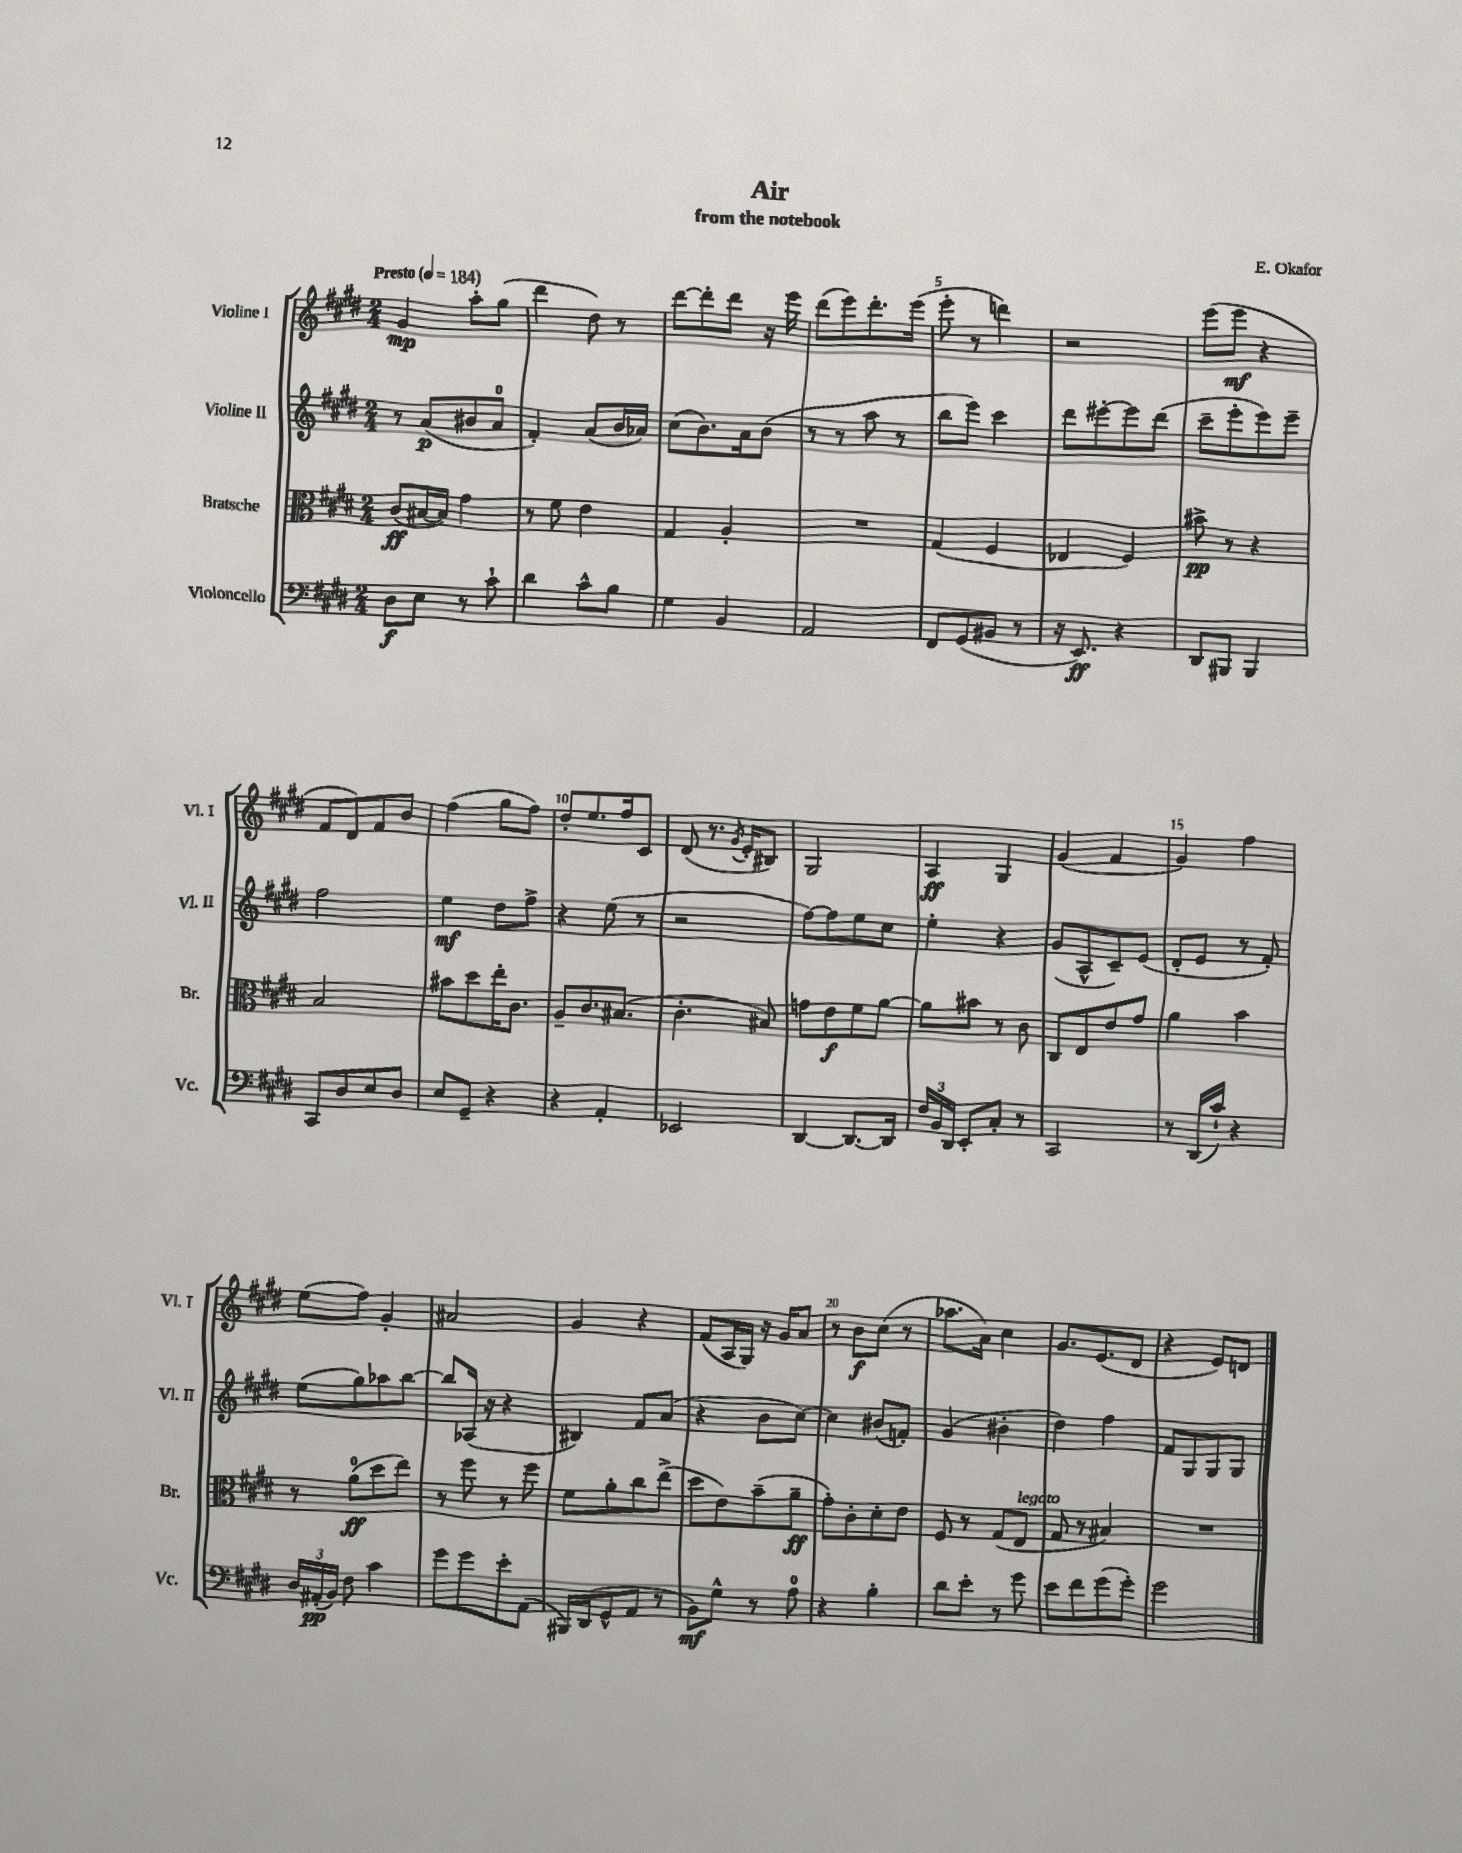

**kern	**kern	**kern	**kern
*staff4	*staff3	*staff2	*staff1
*clefF4	*clefC3	*clefG2	*clefG2
*k[f#c#g#d#]	*k[f#c#g#d#]	*k[f#c#g#d#]	*k[f#c#g#d#]
*M2/4	*M2/4	*M2/4	*M2/4
*MM184	*MM184	*MM184	*MM184
8D#\L	(8c#/L	8r	4g#/
8E\J	[16B#/L	(8a/L	.
.	16B#/]JJ)	.	.
8r	4g#\	8b#/	8aa'\L
8c#`\	.	8a/J	(8gg#\J
=	=	=	=
4d#\	8r	4f#'/)	4ddd#\
.	8f#\	.	.
8c#^^\L	4e\	(8a/L	8dd#\)
8B\J	.	16b/L	8r
.	.	16a-/JJ)	.
=	=	=	=
4G#\	4G#/	(8cc#\L	[8ddd#\L
.	.	8.b\)	8ddd#'\]
4BB/	4A'/	.	8ddd#\J
.	.	16a\k	.
.	.	(8b\J	16r
.	.	.	16eee\
=	=	=	=
2AA/	2r	8r	(8ddd#\L
.	.	8r	8eee\)
.	.	8aa\	8.ddd#'\
.	.	8r	.
.	.	.	(16eee\Jk
=	=	=	=
8FF#/L	(4G#/	8bb\L	8eee'\
(8GG#/	.	8eee\J)	8r
8BB#/J	4F#/	4ccc#\	4ddd\)
8r	.	.	.
=	=	=	=
16r	4E-/	8ddd#\L	2r
8.EE/)	.	.	.
.	.	[8eee#'\	.
4r	4F#/)	8eee#\]	.
.	.	(8ddd#\J	.
=	=	=	=
8DD#/L	8b#^\	8ccc#~\L	(8eee\L
8BBB#/J	8r	8eee'\	8eee\J
4BBB#/	4r	8eee\)	4r
.	.	8eee~\J	.
=	=	=	=
8CC#/L	2B/	2ff#\	8f#/L
8D#/	.	.	8d#/)
8E/	.	.	8f#/
8D#/J	.	.	8b/J
=	=	=	=
8E/L	8b#\L	4ee\	(4ff#\
8GG#~/J	8dd#\	.	.
4r	16ee'\K	8dd#\L	8gg#\L
.	8.c#\J	.	.
.	.	8ff#^\J	8ff#\J)
=	=	=	=
4r	8A~/L	4r	8dd#'/L
.	8.c#/	.	8.ee/
4AA'/	.	(8ee\	.
.	(8.B#/J	.	16ff#/k
.	.	8r	8c#/J
=	=	=	=
2EE-/	4.c#'\	2r	(8d#/
.	.	.	8.r
.	.	.	8qg#/
.	.	.	16e'/LK
.	8B#/)	.	8B#/J)
=	=	=	=
[4DD#/	8g\L	[8ff#\L)	2G#/
.	8e\	8ff#\]	.
8.DD#/_L	8f#\	8ee\	.
.	[8a\J	8cc#\J	.
16DD#/]Jk	.	.	.
=	=	=	=
24F#/LL	8a\]L	4ee'\	4A/
24BB/	.	.	.
24DD#/JJ	.	.	.
8EE'/L	8b#\J	.	.
8C#'/J	8r	4r	4G#/
8r	8c#\	.	.
=	=	=	=
2CC#/	8C#/L	(8g#/L	(4g#/
.	8E/	8A^^/	.
.	8e/	8c#~/)	4f#/
.	8g#/J	(8e/J	.
=	=	=	=
8r	4a\	8d#'/L	4g#/)
(16DD#/LL	.	8e/J	.
16c#`/JJ)	.	.	.
4r	4b\	8r	4ff#\
.	.	8f#'/)	.
=	=	=	=
24D#/LL	8r	(8ee\L	(8ee\L
(24AA#'/	.	.	.
24BB/JJ)	.	.	.
8F#\	(8a\L	8gg#\)	8ff#\J)
4c#\	8dd#\	8aa-\	4g#'/
.	8ee\J)	[8bb\J	.
=	=	=	=
8g#\L	8r	8bb/]L	2a#/
8g#\	8ff#\	(16A-/Jk	.
.	.	16r	.
8e'\	8r	4r	.
(8AA\J	8ff#\	.	.
=	=	=	=
16BBB#/LL)	8f#\L	4B#/)	4g#/
(16DD#/J	.	.	.
8GG#^^/	8a'\	.	.
8AA/J	8cc#\	8f#/L	4r
8r	(8ee^\J	(8a/J	.
=	=	=	=
8BB\L)	8dd#\L	4r	(8f#/L
8G#^^\J	8e\)	.	16A/L
.	.	.	16G#/JJ)
8r	(8b~\	8b\L	16r
.	.	.	16g#/LK
8A\	8a~\J	[8cc#\J)	8a/J
=	=	=	=
4r	8g#'\L)	4cc#\]	8r
.	8c#'\	.	8b\L
4B'\	8d#'\	(8b#/L	(8cc#\J
.	8e\J	8f'/J)	8r
=	=	=	=
8d#\L	8F#/	(4g#/	8.aa-\L
8e'\J	8r	.	.
.	.	.	16a\Jk)
8r	(8G#/L	4b#'\	4cc#\
8g#\	8E/J	.	.
=	=	=	=
8e\L	8G#/	4dd#\)	8.g#/L
8f#\	8r	.	.
.	.	.	(8.e/
(8g#\	4B#/)	4ff#\	.
8g#'\J)	.	.	8d#/J
=	=	=	=
2g#\	2r	8f#/L	4r
.	.	8G#/	.
.	.	8G#/	8e/L)
.	.	8G#/J	8d/J
==	==	==	==
*-	*-	*-	*-
